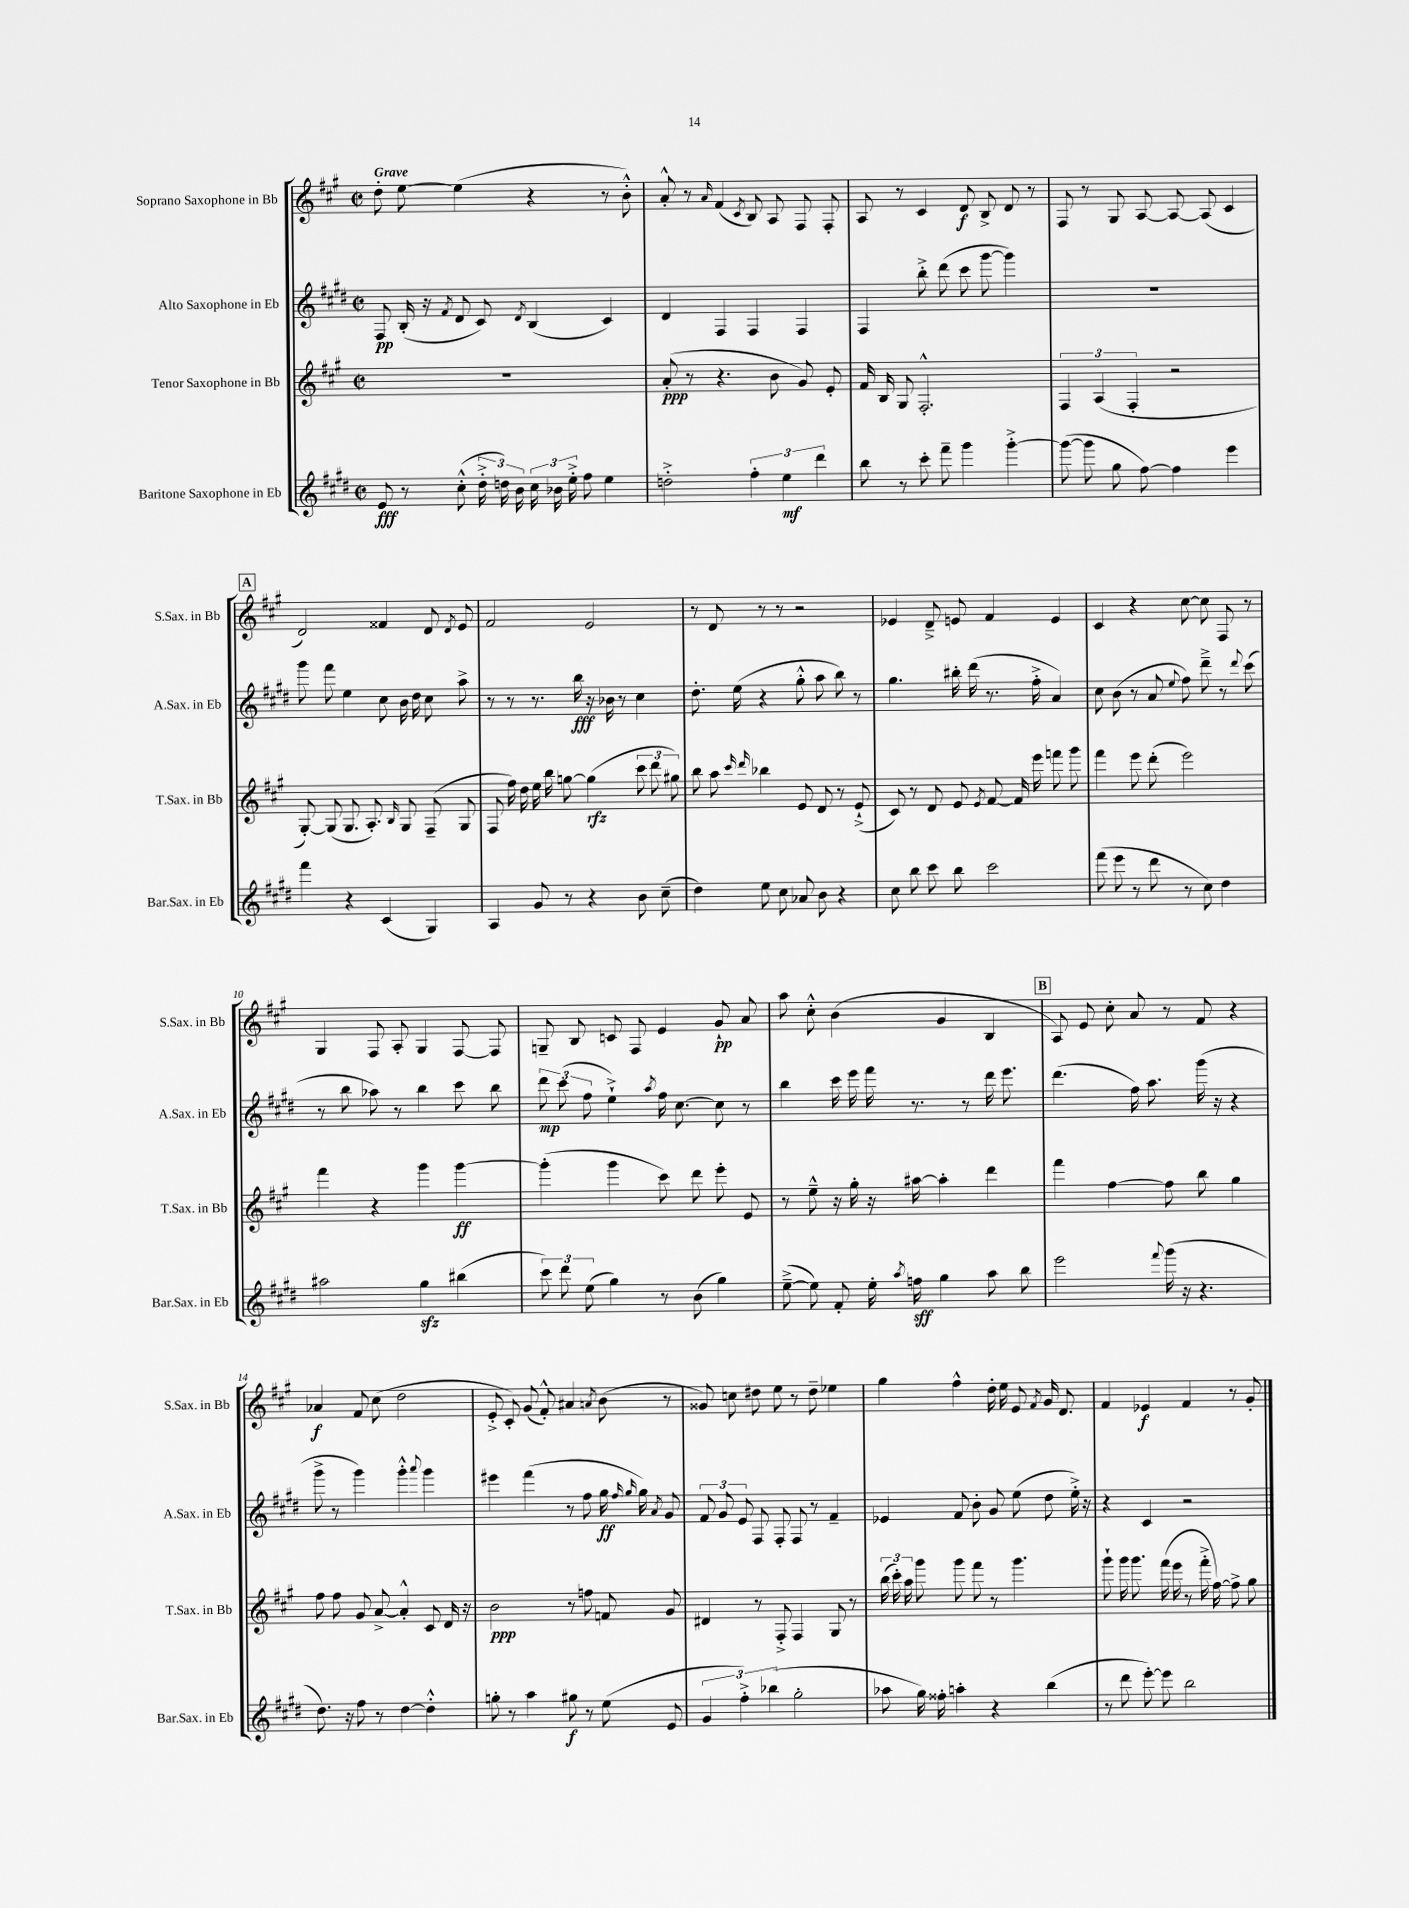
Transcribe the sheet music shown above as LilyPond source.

<<
\new StaffGroup <<
\new Staff = "s0" \with { instrumentName = "Soprano Saxophone in Bb" shortInstrumentName = "S.Sax. in Bb" } {
    \clef treble \key a \major \defaultTimeSignature \time 2/2 \tempo "Grave"
    \autoBeamOff d''8-. e''8~ e''4( r4 r8 b'8-.-^) |
    a'8-.-^ r8 \grace { a'16 } fis'4( \acciaccatura { cis'8 } b8) a8 fis8 fis8-. |
    a8 r8 cis'4 d'8\f b8-> d'8 r8 |
    fis8 r8 gis8 a8~ a8~ a8( cis'4 |
    \mark \markup { \box "A" } d'2) fisis'4 d'8 \acciaccatura { d'8 } e'8 |
    fis'2 e'2 |
    r8 d'8 r8 r8 r2 |
    ees'4 d'8---> e'8 fis'4 e'4 |
    cis'4 r4 cis''8~ cis''8 fis8 r8 |
    gis4 fis8 a8-. gis4 fis8~ fis8 |
    g8-- b8 c'8 fis8 e'4 gis'8-!\pp a'8 |
    a''8 cis''8-.-^ b'4( gis'4 b4 |
    \mark \markup { \box "B" } a8) e'8 cis''8-. a'8 r8 fis'8 r4 |
    aes'4\f fis'8 cis''8( d''2 |
    e'8-.-> cis'8-.) gis'8( fis'8-.-^) ais'4 \acciaccatura { a'8 } b'8( r8 |
    gisis'8) c''8 dis''8 e''8 r8 dis''8-- ees''4 |
    gis''4 fis''4-^ d''16-. e''16 e'8 \acciaccatura { fis'8 } gis'16 d'8. |
    fis'4 ees'4\f fis'4 r8 gis'8-. \bar "|." |
}
\new Staff = "s1" \with { instrumentName = "Alto Saxophone in Eb" shortInstrumentName = "A.Sax. in Eb" } {
    \clef treble \key e \major \defaultTimeSignature \time 2/2
    \autoBeamOff fis8\pp b16-.( r16 \acciaccatura { fis'8 } dis'8 cis'8) \acciaccatura { dis'8 } b4( cis'4) |
    dis'4 fis4 fis4 fis4 |
    fis4 b''8-.-> dis'''8( cis'''8 gis'''8~ gis'''4) |
    R1 |
    \mark \markup { \box "A" } gis'''8 fis'''8 e''4 cis''8 b'16 dis''16 cis''8 a''8-> |
    r8 r8 r8. b''16\fff r16 bes'16 r8 cis''4 |
    dis''8.-. e''16( r4 gis''8-.-^ a''8 b''8) r8 |
    gis''4. bis''16-. dis'''16( r8. fis''16-.-> a'4) |
    cis''8 b'8( r8 a'8 \appoggiatura { e''8 } fis''8) dis'''8---> r8 \appoggiatura { dis'''8 } cis'''8( |
    r8 b''8 aes''8) r8 b''4 cis'''8 b''8 |
    \tuplet 3/2 { dis'''8\mp cis'''8( fis''8 } e''4-!->) \acciaccatura { a''8 } fis''16 cis''8.~ cis''8 r8 |
    b''4 cis'''16 e'''16 fis'''16 r8. r8 dis'''16 e'''8. |
    \mark \markup { \box "B" } dis'''4.( fis''16) a''8. gis'''16( r16 r4 |
    gis'''8-> r8 gis'''4) gis'''4-.-^ \appoggiatura { a'''8 } gis'''4 |
    eis'''4 fis'''4( r8 fis''8 gis''16\ff \grace { fis''16 gis''16 } gis''16) \acciaccatura { a'8 } gis'8 |
    \tuplet 3/2 { fis'8 gis'8 e'8 } fis8 fis8-. fis8 r8 fis'4-- |
    ees'4 fis'8 b'8-. gis'8 e''8( dis''8 e''16-.->) r16 |
    r4 cis'4 r2 \bar "|." |
}
\new Staff = "s2" \with { instrumentName = "Tenor Saxophone in Bb" shortInstrumentName = "T.Sax. in Bb" } {
    \clef treble \key a \major \defaultTimeSignature \time 2/2
    \autoBeamOff R1 |
    a'8-.\ppp( r8 r4. b'8 gis'8) e'8-. |
    fis'16 b16 gis8 fis2.-.-^ |
    \tuplet 3/2 { fis4 a4( fis4-. } r2 |
    \mark \markup { \box "A" } gis8~-.) gis8( gis8. a8.-.) \grace { b16 } gis8 fis8--( gis8 |
    fis8 fis''16) d''16 e''16 b''16 g''8~ g''4\rfz( \tuplet 3/2 { cis'''8 d'''8 gis''8) } |
    b''8 a''8 \grace { cis'''16 d'''16 } bes''4 e'8 d'8 r8 e'8-!->( |
    cis'8) r8 d'8 e'8 \acciaccatura { e'8 } fis'8~ fis'16 e'''16 f'''8 gis'''8 |
    fis'''4 e'''8 d'''8-.( e'''2) |
    fis'''4 r4 gis'''4 gis'''4~\ff |
    gis'''4-.( gis'''4 cis'''8) d'''8 e'''8-. e'8 |
    r8 e''8---^ r16 gis''16-. r16 ais''16~ ais''4-. d'''4 |
    \mark \markup { \box "B" } fis'''4 fis''4~ fis''8 b''8 gis''4 |
    fis''8 fis''8 gis'8 a'8~-> a'4-.-^ cis'8 d'16 r16 |
    b'2\ppp r8 f''8 f'8 gis'8 |
    dis'4 r8 fis8-.-> fis4 gis8 r8 |
    \tuplet 3/2 { b''16( cis'''16-.) a''16 } gis'''8 gis'''8 fis'''8 r8 gis'''4. |
    gis'''8-! gis'''16 gis'''8. fis'''16( e'''16 r8 fis'''16-.-> fis''16~) fis''8-> gis''8 \bar "|." |
}
\new Staff = "s3" \with { instrumentName = "Baritone Saxophone in Eb" shortInstrumentName = "Bar.Sax. in Eb" } {
    \clef treble \key e \major \defaultTimeSignature \time 2/2
    \autoBeamOff e'8\fff r8 cis''8-.-^( \tuplet 3/2 { dis''16-.-> d''16) b'16 } \tuplet 3/2 { cis''16 bes'16 e''16-.-> } fis''8 e''4 |
    d''2-.-> \tuplet 3/2 { fis''4-. e''4\mf dis'''4 } |
    b''8 r8 cis'''8-. fis'''8-- gis'''4 gis'''4~-.-> |
    gis'''8~( gis'''8 gis''8 fis''8~) fis''4 e'''4 |
    \mark \markup { \box "A" } fis'''4 r4 cis'4( gis4) |
    a4 gis'8 r8 r4 b'8 cis''8--( |
    dis''4) e''8 cis''8 aes'8 b'8 r4 |
    cis''8 b''8 cis'''8 b''8 cis'''2 |
    fis'''8( e'''8 r8 dis'''8 r8 cis''8) dis''4 |
    ais''2 gis''4\sfz bis''4( |
    \tuplet 3/2 { cis'''8) dis'''8 e''8( } gis''4) r8 b'8( gis''4) |
    e''8~--->( e''8) fis'8-. e''16-. \acciaccatura { a''8 } f''16\sff gis''4 a''8 b''8 |
    \mark \markup { \box "B" } e'''2 \appoggiatura { fis'''8 } gis'''16( r16 r4. |
    dis''8.) r16 fis''8 r8 dis''4~ dis''4-.-^ |
    g''8-. r8 a''4 gis''8\f r8 e''8( e'8 |
    \tuplet 3/2 { gis'4 fis''4-.->) bes''4( } gis''2-. |
    aes''8 gis''16) fisis''16-. a''4-. r4 b''4( |
    r8 dis'''8 e'''8~-.) e'''8 b''2 \bar "|." |
}
>>
>>
